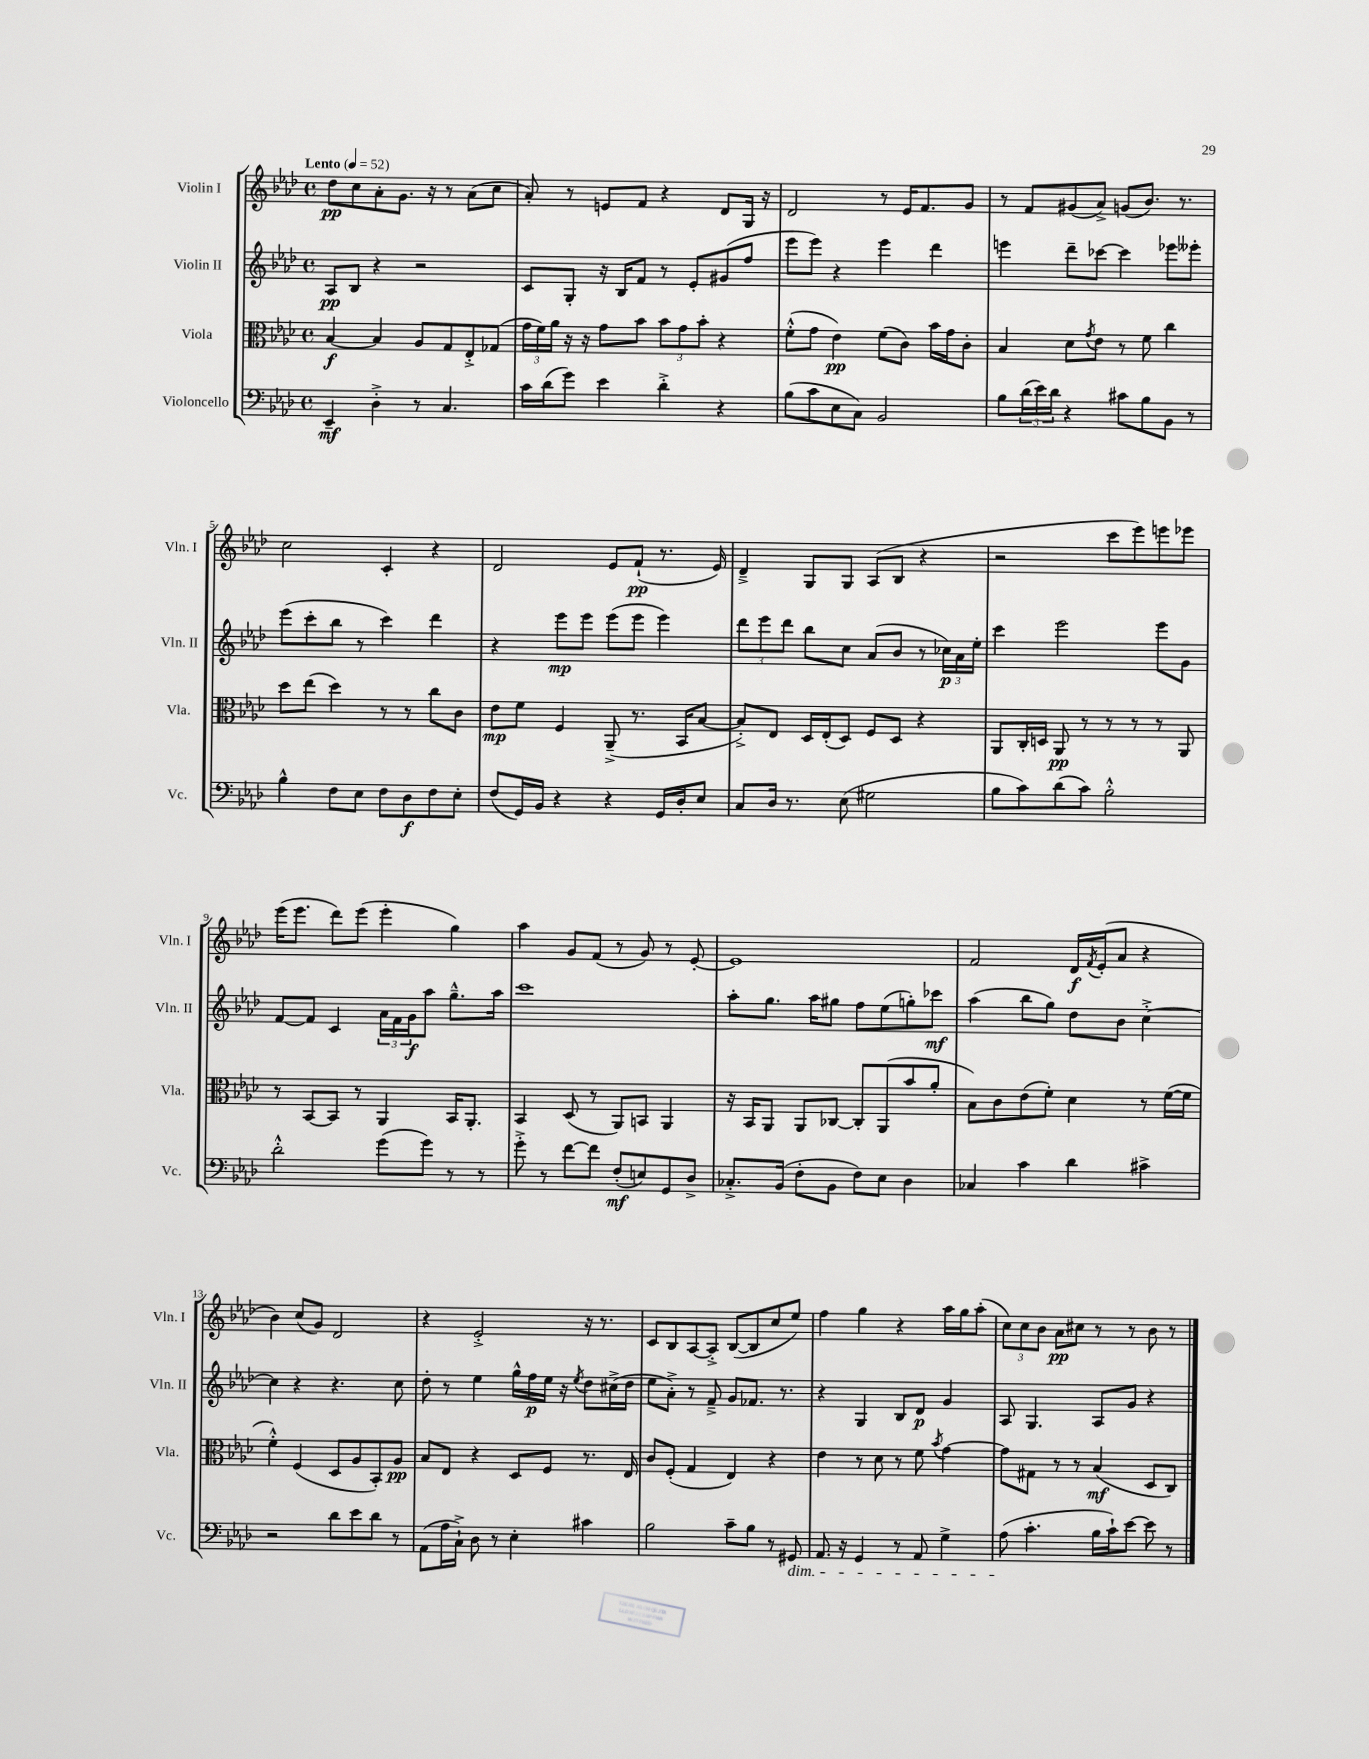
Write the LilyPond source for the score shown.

<<
\new StaffGroup <<
\new Staff = "s0" \with { instrumentName = "Violin I" shortInstrumentName = "Vln. I" } {
    \clef treble \key aes \major \defaultTimeSignature \time 4/4 \tempo "Lento" 4 = 52
    des''8\pp c''8 aes'8-. g'8. r16 r8 aes'8( c''8 |
    aes'8-.) r8 e'8 f'8 r4 des'8 g16 r16 |
    des'2 r8 ees'16 f'8. g'8 |
    r8 f'8 gis'8( aes'8->) g'8( bes'8.) r8. |
    c''2 c'4-. r4 |
    des'2 ees'8 f'8-!\pp( r8. ees'16) |
    des'4---> g8 g8 aes8( bes8 r4 |
    r2 c'''8 ees'''8) e'''8 ees'''8 |
    ees'''16( ees'''8. des'''8) ees'''8( ees'''4-. g''4) |
    aes''4 g'8 f'8( r8 g'8) r8 ees'8~-. |
    ees'1 |
    f'2 des'16\f \acciaccatura { f'8 } ees'16-.( aes'8 r4 |
    bes'4) c''8( g'8) des'2 |
    r4 ees'2-.-> r16 r8. |
    c'8 bes8 aes8~ aes8-.-> bes8~( bes8 c''8 ees''8) |
    f''4 g''4 r4 aes''16 g''16 aes''8-.( |
    \tuplet 3/2 { c''8) c''8 bes'8 } aes'8\pp cis''8 r8 r8 bes'8 r8 \bar "|." |
}
\new Staff = "s1" \with { instrumentName = "Violin II" shortInstrumentName = "Vln. II" } {
    \clef treble \key aes \major \defaultTimeSignature \time 4/4
    aes8\pp bes8 r4 r2 |
    c'8 g8-. r16 bes16 f'8 r8 ees'8-. gis'8( f''8 |
    ees'''8 ees'''8) r4 ees'''4 des'''4 |
    e'''4 des'''8-- ces'''8~ ces'''4 ees'''8 eeses'''8-. |
    ees'''8( c'''8-. bes''8 r8 c'''4) des'''4 |
    r4 ees'''8\mp ees'''8 ees'''8( ees'''8 ees'''4) |
    \tuplet 3/2 { des'''8 ees'''8 des'''8 } bes''8 c''8 aes'8( bes'8 r8 \tuplet 3/2 { ces''16\p) aes'16 ees''16-. } |
    c'''4 ees'''2 ees'''8 g'8 |
    f'8~ f'8 c'4 \tuplet 3/2 { aes'16 f'16 g'16\f } aes''8 g''8.---^ aes''16 |
    c'''1 |
    aes''8-. g''8. aes''16 gis''8 f''8 ees''8( g''8-.) ces'''8\mf |
    aes''4( bes''8 g''8) des''8 bes'8 c''4~-.-> |
    c''4 r4 r4. c''8 |
    des''8-. r8 ees''4 g''16-^ f''16\p ees''16 r16 \acciaccatura { ees''8 } des''8 cis''16->( des''16 |
    ees''8 aes'8-.->) r8 f'8---> g'8 fes'8. r8. |
    r4 g4 bes8 des'8\p g'4 |
    aes8 g4. aes8 g'8 r4 \bar "|." |
}
\new Staff = "s2" \with { instrumentName = "Viola" shortInstrumentName = "Vla." } {
    \clef alto \key aes \major \defaultTimeSignature \time 4/4
    bes4~\f bes4 aes8 g8 ees8-.-> ges8( |
    \tuplet 3/2 { g'16 f'16) aes'16 } r16 r16 g'8 bes'8 \tuplet 3/2 { bes'8 g'8 bes'8-. } r4 |
    f'8-.-^( g'8 ees'4\pp) f'8( c'8) bes'16 g'16 c'8-. |
    bes4 des'8 \acciaccatura { g'8 } ees'8 r8 f'8 c''4 |
    des''8 ees''8( des''4) r8 r8 c''8 c'8 |
    ees'8\mp f'8 f4 aes,8--->( r8. bes,16 bes8~ |
    bes8-.->) ees8 des16 ees16-.( des8) f8 des8 r4 |
    aes,8 c16-. d16 aes,8\pp r8 r8 r8 r8 aes,8 |
    r8 bes,8~ bes,8 r8 aes,4 bes,16 aes,8.-. |
    bes,4 des8( r8 aes,8) b,8 aes,4 |
    r16 bes,16 aes,8 aes,8 ces8~ ces8-. aes,8( bes'8 aes'8-. |
    bes8) c'8 ees'8( f'8-.) des'4 r8 f'16~( f'16 |
    f'4-.-^) f4( des8 aes8 bes,8-.) aes8\pp |
    bes8 ees8 r4 des8 f8 r8. ees16 |
    c'8 f8-.( g4 ees4) r4 |
    ees'4 r8 des'8 r8 f'8 \acciaccatura { bes'8 } g'4~ |
    g'8 gis8 r8 r8 bes4\mf( des8 c8) \bar "|." |
}
\new Staff = "s3" \with { instrumentName = "Violoncello" shortInstrumentName = "Vc." } {
    \clef bass \key aes \major \defaultTimeSignature \time 4/4
    ees,4--\mf des4-.-> r8 c4. |
    c'16 des'16( g'8) ees'4 des'4-.-> r4 |
    bes8( c'8 ees8 c8) bes,2 |
    bes8 \tuplet 3/2 { des'16( ees'16) des'16 } r4 cis'8 bes8 bes,8 r8 |
    bes4-^ f8 ees8 f8 des8\f f8 ees8-. |
    f8( g,16) bes,16 r4 r4 g,16 des16-. ees8 |
    c8 des16 r8. ees8( gis2 |
    bes8 c'8) des'8( c'8) bes2-.-^ |
    des'2-.-^ g'8( g'8) r8 r8 |
    g'8-.-> r8 f'8~ f'8 f8-.\mf( e8) g,8 des8-> |
    ces8.-.-> bes,16( f8-. bes,8 f8) ees8 des4 |
    ces4 c'4 des'4 cis'4-> |
    r2 des'8 ees'8 des'8 r8 |
    aes,8( aes16 c16-!->) des8 r8 ees4-. cis'4 |
    bes2 c'8-- bes8 r8 gis,8\dim |
    aes,8. r16 g,4 r8 aes,8 g4-> |
    aes8\!( c'4.-. bes16 c'16-!) ees'8~ ees'8 r8 \bar "|." |
}
>>
>>
